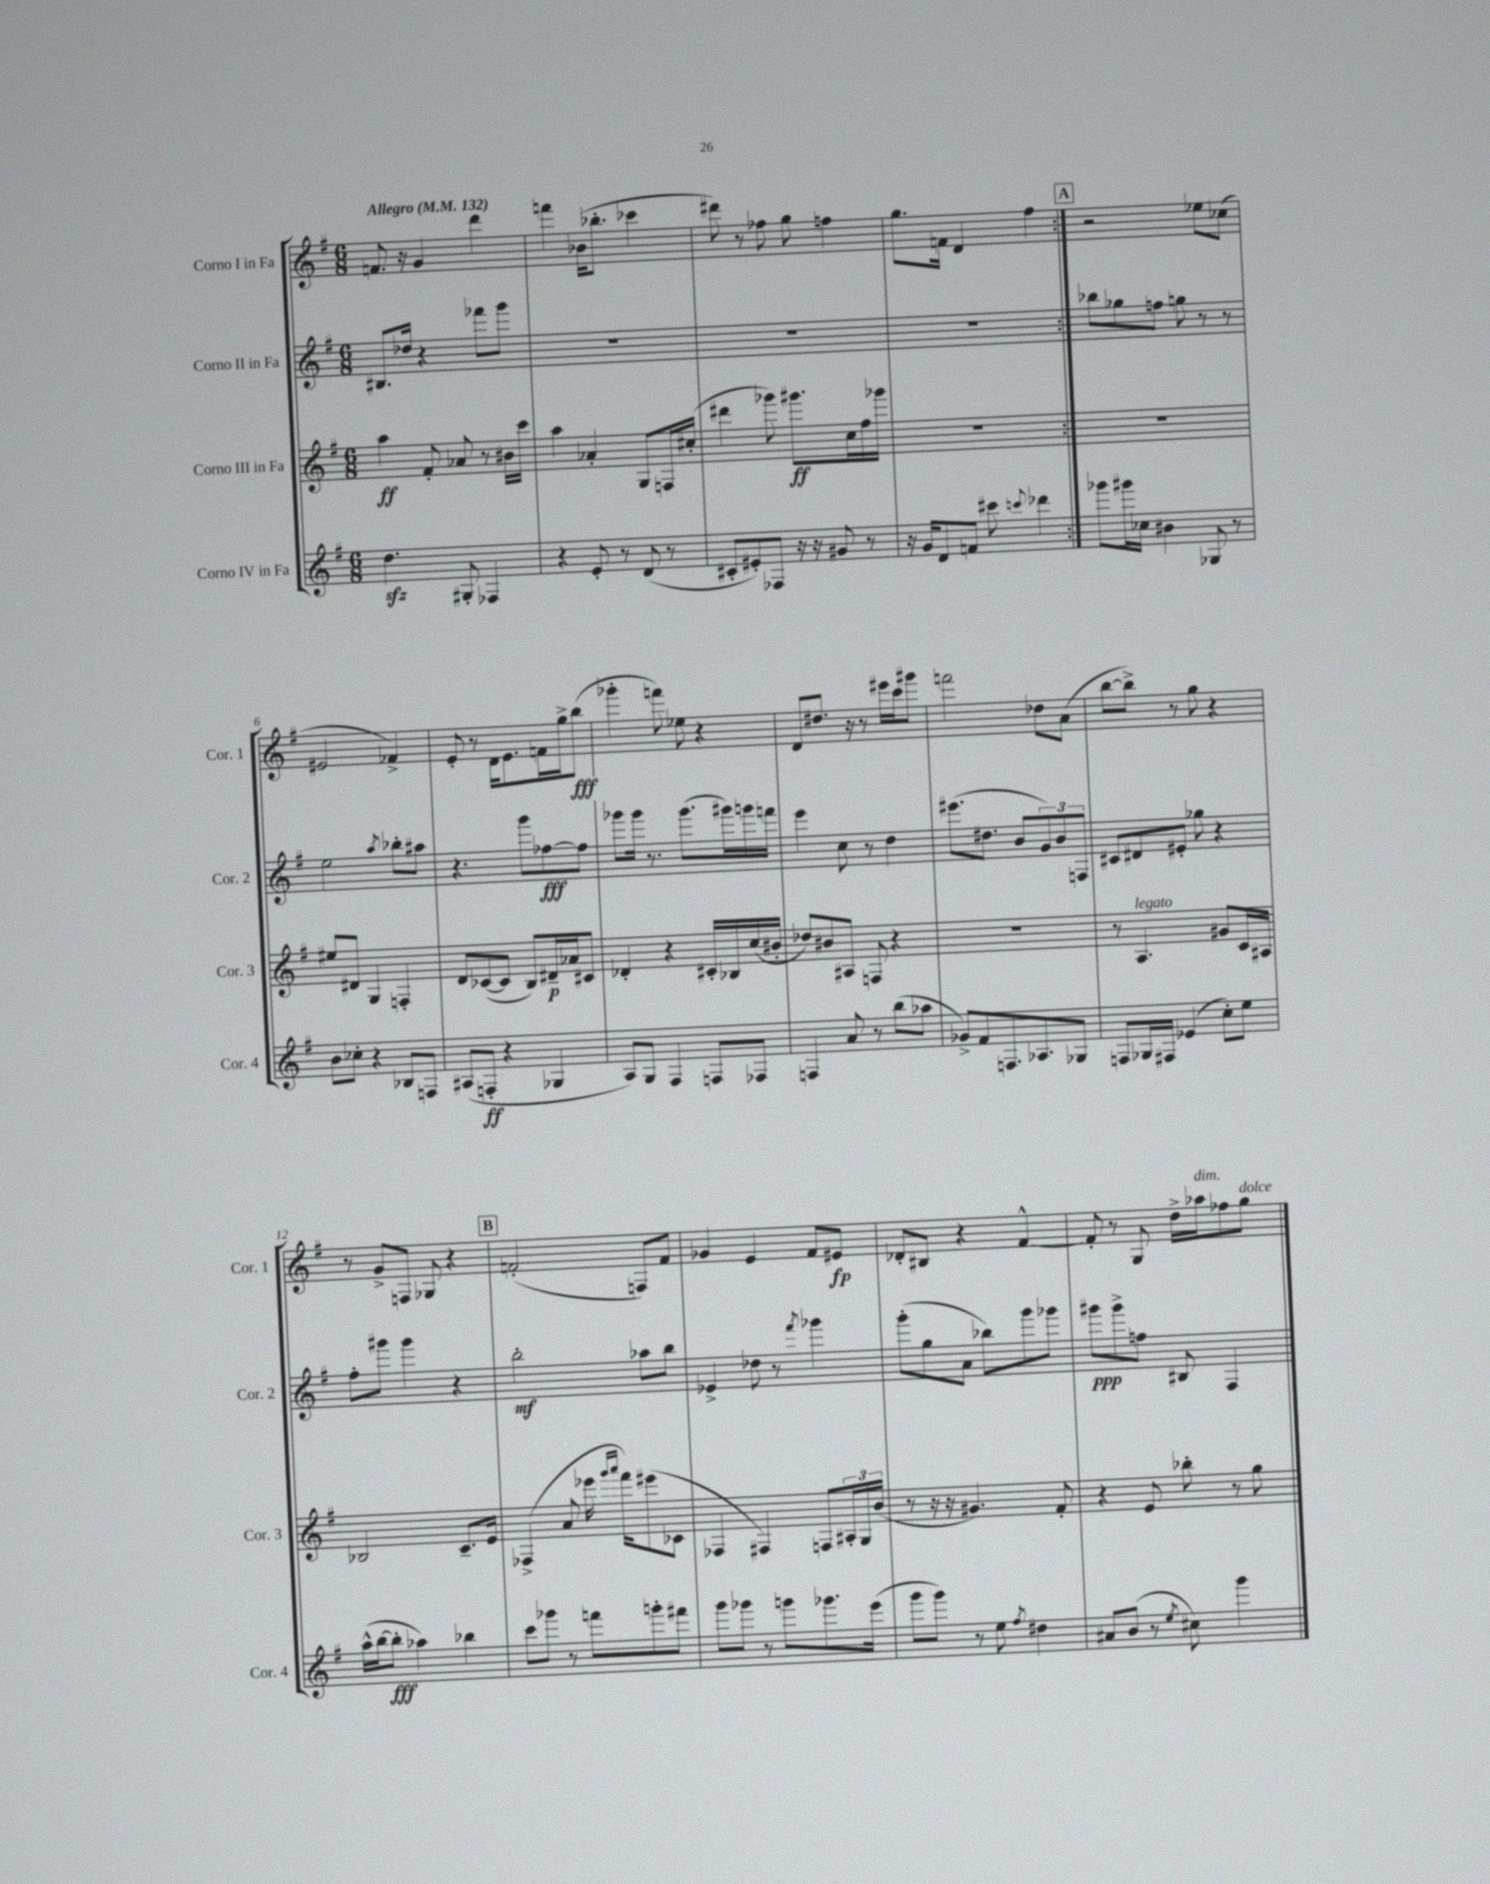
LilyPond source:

<<
\new StaffGroup <<
\new Staff = "s0" \with { instrumentName = "Corno I in Fa" shortInstrumentName = "Cor. 1" } {
    \clef treble \key g \major \numericTimeSignature \time 6/8 \tempo "Allegro" 4 = 132
    \repeat volta 2 { f'8. r16 g'4 d'''4 |
    f'''4 bes'16( bes''8.-. ces'''4 |
    dis'''8) r8 fes''8 g''8 f''4 |
    g''8. f'16 d'4 fis''4 | }
    \mark \markup { \box "A" } r2 ees''8 ces''8( |
    eis'2 fes'4->) |
    e'8-. r8 d'16 e'8. f'16 g''16-> b''8\fff( |
    ges'''4-. f'''8) ees''8 r4 |
    d'8 dis''8. r16 r8 eis'''16 c'''16 gis'''8 |
    f'''2 des''8 a'8( |
    b''8~ b''8->) r8 g''8 r4 |
    r8 g'8-> f8 ges8 r4 |
    \mark \markup { \box "B" } f'2-.( f8) f'8 |
    ges'4 e'4 fis'8 eis'8\fp |
    des'8-. bis8 r4 fis'4~-^ |
    fis'8-. r8 g8 d''16-> aes''16^\markup { \italic "dim." } fes''8 g''8^\markup { \italic "dolce" } \bar "|." |
}
\new Staff = "s1" \with { instrumentName = "Corno II in Fa" shortInstrumentName = "Cor. 2" } {
    \clef treble \key g \major \numericTimeSignature \time 6/8
    \repeat volta 2 { bis8. des''16 r4 fes'''8 g'''8 |
    R2. |
    R2. |
    R2. | }
    \mark \markup { \box "A" } bes''8 ges''8 f''8 g''8 r8 r8 |
    e''2 \acciaccatura { a''8 } bes''8-. ais''8 |
    r4. g'''8 fes''8~\fff fes''8 |
    ges'''8 ges'''16 r8. ges'''8.( gis'''16) g'''16 f'''16 |
    e'''4 c''8 r8 d''4 |
    eis'''8.( dis''8. b'8 \tuplet 3/2 { g'8) b'8 f8 } |
    cis'8 dis'8 eis'8-. ges''8 r4 |
    fis''8-. gis'''8 gis'''4 r4 |
    \mark \markup { \box "B" } b''2-.\mf aes''8 b''8 |
    ees'4-> des''8 r8 \acciaccatura { fis'''8 } ges'''4 |
    g'''8-.( g''8 a'8 bes''8) g'''8 ges'''8 |
    gis'''8\ppp gis'''8-> f''8 bis8 fis4 \bar "|." |
}
\new Staff = "s2" \with { instrumentName = "Corno III in Fa" shortInstrumentName = "Cor. 3" } {
    \clef treble \key g \major \numericTimeSignature \time 6/8
    \repeat volta 2 { a''4\ff fis'8-. aes'8 r8 bis'16 c'''16 |
    a''4 aes'4-. g8 f16 cis''16-.( |
    dis'''4 ges'''8) gis'''8.\ff c''16 fis''16 ges'''16 |
    R2. | }
    \mark \markup { \box "A" } R2. |
    eis''8 dis'8 g4 f4-. |
    d'8 ces'8~( ces'8 b8) dis'16--\p aes'16 cis'8 |
    des'4-. r4 cis'16-. bes16 c''16( bis'16-. |
    des''8) bis'8 ais8 f8 r4 |
    R2. |
    r8 a4.^\markup { \italic "legato" } gis'8 c'16 ais16 |
    bes2 c'8.-- e'16 |
    \mark \markup { \box "B" } fes4->( a'8 ees'''16 \grace { g'''16 a'''16 } fis'''16) eis'''8( ces'8 |
    fes4 fis4) f8 \tuplet 3/2 { ais16-. g16 b'16( } |
    r8 r16 r16 gis'4.) fis'8-. |
    r4 e'8 bes''8-. r8 g''8 \bar "|." |
}
\new Staff = "s3" \with { instrumentName = "Corno IV in Fa" shortInstrumentName = "Cor. 4" } {
    \clef treble \key g \major \numericTimeSignature \time 6/8
    \repeat volta 2 { d''4.\sfz gis8-. fes4 |
    r4 e'8-. r8 d'8( r8 |
    cis'8-. eis'8-.) fes8 r16 r16 gis'8 r8 |
    r16 g'16 d'8 f'8 cis'''8 \appoggiatura { c'''8 } des'''4 | }
    \mark \markup { \box "A" } ges'''8 gis'''16 ces''16 bis'4 ges8 r8 |
    b'8 ces''8-. r4 bes8 f8 |
    ais8( f8-.\ff r4 ges4 |
    a8) g8 fis4 f8 fes8 |
    f4 a'8 r8 b''8( aes''8 |
    ges'8->) fis'8 f8. aes8. ges8 |
    f8 ges16 fis16 ees'4( c''8-.) e''8 |
    a''16-^( b''16~ b''8-.\fff aes''4) bes''4 |
    \mark \markup { \box "B" } c'''8 ges'''8 r8 f'''8 g'''8-. fis'''8 |
    g'''8 ges'''8 r8 g'''8 ges'''8. e'''16( |
    g'''8 g'''8) r8 e''8 \acciaccatura { fis''8 } dis''4 |
    ais'8 b'8( r8 \acciaccatura { e''8 } cis''8) g'''4 \bar "|." |
}
>>
>>
